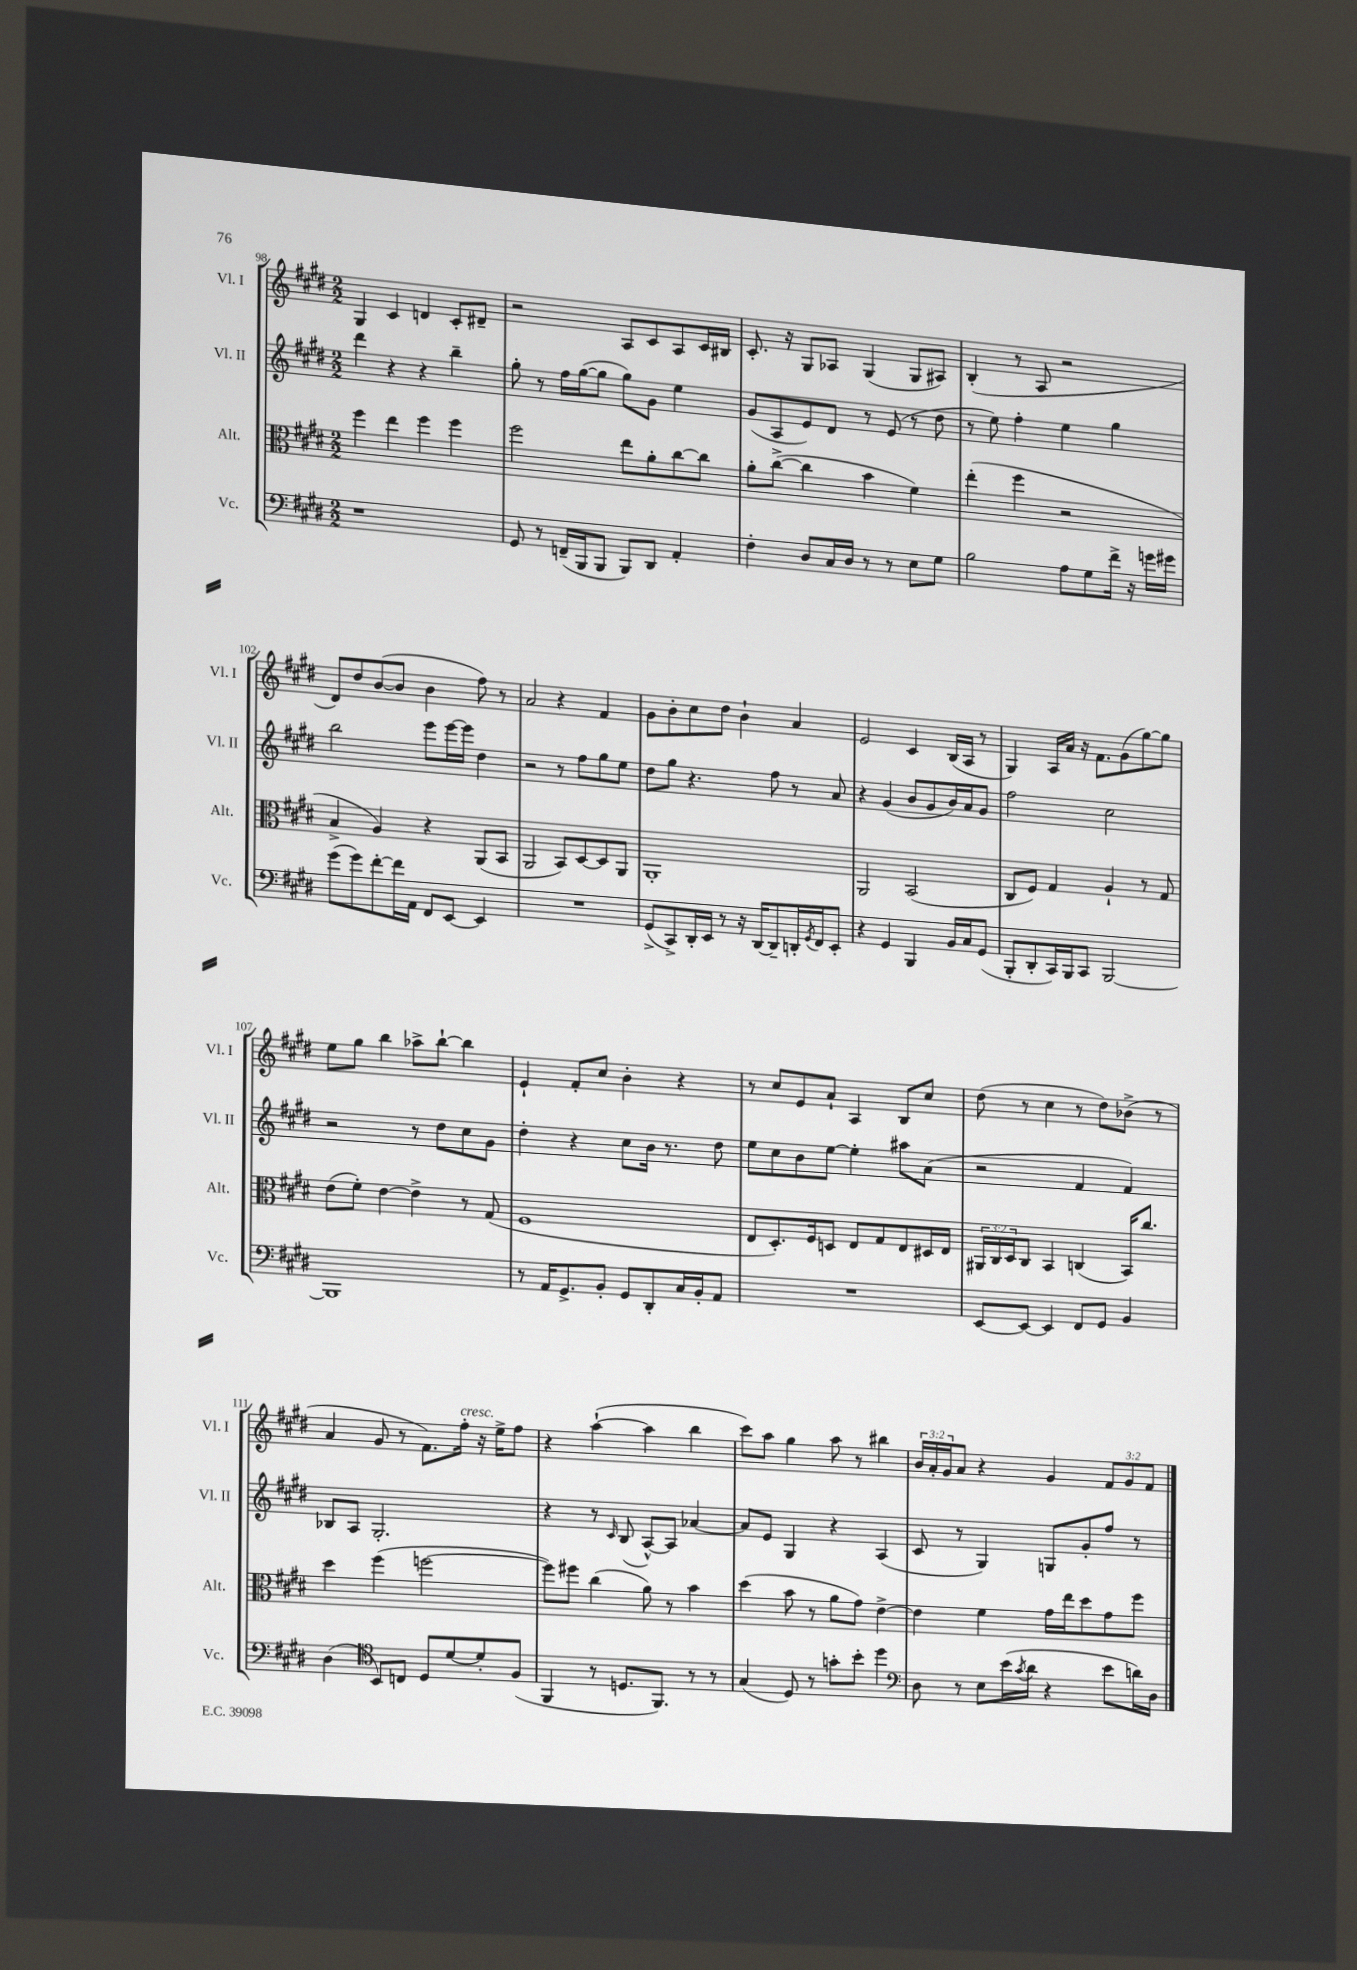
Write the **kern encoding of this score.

**kern	**kern	**kern	**kern
*staff4	*staff3	*staff2	*staff1
*clefF4	*clefC3	*clefG2	*clefG2
*k[f#c#g#d#]	*k[f#c#g#d#]	*k[f#c#g#d#]	*k[f#c#g#d#]
*M2/2	*M2/2	*M2/2	*M2/2
1r	4ff#	4ddd#	4G#
.	4ee	4r	4c#
.	4ff#	4r	4d
.	4ff#	4bb~	8c#'
.	.	.	8d#~
=	=	=	=
8GG#	2ff#	8gg#'	2r
8r	.	8r	.
(16FF~	.	16ff#	.
16BBB	.	([16gg#	.
8BBB	.	8gg#]	.
8BBB)	8ee	8gg#)	8A
8DD#	8a'	8g#	8c#
4AA'	[8cc#	4ee	8A
.	8cc#]	.	16c#
.	.	.	16B#
=	=	=	=
4F#'	8a'	(8g#	8.c#'
.	([8cc#^	8A	.
.	.	.	16r
8D#	4cc#]	8e)	8G#
16C#	.	8d#	8A-
16D#	.	.	.
8r	4b	8r	(4G#
8r	.	(8e	.
8E	4f#)	8r	8G#
8G#	.	8dd#	8A#)
=	=	=	=
2B	(4ee'	8r	(4B'
.	.	8ee)	.
.	4ff#	4ff#'	8r
.	.	.	8A
8A	2r	4ee	2r
8G#	.	.	.
16f#^	.	4gg#	.
16r	.	.	.
16g	.	.	.
16g#	.	.	.
=	=	=	=
(8g#	4B^	2bb	8d#)
8g#)	.	.	8dd#
[8f#'	4A)	.	([8b
16f#]	.	.	8b]
16AA	.	.	.
8FF#	4r	8eee	4b
[8EE	.	[16eee	.
.	.	16eee]	.
4EE]	(8AA	4dd#	8ff#)
.	8BB	.	8r
=	=	=	=
1r	2AA	2r	2a
.	8BB)	8r	4r
.	[8D#	8ff#	.
.	8D#]	8gg#	4f#
.	8AA	8ee	.
=	=	=	=
(8GG#^	1AA'	8dd#	8g#
8CC#^)	.	8gg#	8b'
16DD#'	.	4.r	8cc#
16EE	.	.	.
8r	.	.	8dd#
16r	.	.	4b`
[16DD#	.	.	.
8DD#~]	.	8ff#	.
16DD'	.	8r	4a
8qGG#	.	.	.
16FF#	.	.	.
8EE'	.	8a	.
=	=	=	=
4r	2AA	4r	2e
4GG#	.	(4g#	.
4BBB	(2BB	8b	4c#
.	.	8g#	.
16BB	.	16b)	(16B
16C#	.	16a	16A
(8GG#	.	8g#	8r
=	=	=	=
8BBB'	8C#	2ff#	4G#)
8DD#'	8F#)	.	.
16CC#)	4G#	.	16A
16BBB	.	.	16a
8CC#	.	.	16r
.	.	.	8.f#
[2BBB	4A`	2cc#	.
.	.	.	(8g#
.	8r	.	[8gg#)
.	8G#	.	8gg#]
=	=	=	=
1BBB]	(8e	2r	8ee
.	8f#')	.	8gg#
.	[4e	.	4bb
.	4e^]	8r	8aa-^
.	.	8dd#	[8bb`
.	8r	8cc#	4bb]
.	(8G#	8g#	.
=	=	=	=
8r	1F#	4dd#'	4e`
16AA	.	.	.
8.GG#^	.	.	.
.	.	4r	8f#'
8BB'	.	.	8cc#
8GG#	.	8cc#	4b'
8DD#'	.	16b	.
.	.	8.r	.
16C#	.	.	4r
16BB'	.	.	.
8AA	.	8dd#	.
=	=	=	=
1r	8E	8ee	8r
.	8.D#')	8cc#	8cc#
.	.	8b	8e
.	16F#	.	.
.	8D	[8ee	8a`
.	8E	4ee']	4A
.	8G#	.	.
.	8E	8aa#	8B
.	16D#	(8a	8cc#
.	16E	.	.
=	=	=	=
[8EE	24AA#	2r	(8dd#
.	24C#	.	.
.	24D#	.	.
8EE_	8C#	.	8r
4EE]	4BB	.	4cc#
8FF#	(4C	4f#	8r
8GG#	.	.	8dd#)
4BB	16BB)	4f#)	(8b-^
.	8.cc#	.	.
.	.	.	8r
=	=	=	=
(4D#	4dd#	8B-	4a
.	.	8A	.
*clefC4	*	*	*
8BB)	(4ff#	2.G#'	8g#
8C	.	.	8r
8D#	[2ff	.	8.f#)
[8d#	.	.	.
.	.	.	16ff#'
8d#']	.	.	16r
.	.	.	16ee^
(8F#	.	.	8ff#
=	=	=	=
4FF#	8ff])	4r	4r
.	8ff#	.	.
8r	(4cc#	8r	([4aa`
.	.	16qqc#	.
8.D	.	(8B	.
.	8a)	[8A^^)	4aa]
8.FF#)	.	.	.
.	8r	8A]	.
8r	4b	[4a-	4bb
8r	.	.	.
=	=	=	=
(4G#	(4dd#	8a-]	8ccc#)
.	.	8e	8aa
8D#)	8b	4G#	4gg#
8r	8r	.	.
8g'	8a	4r	8aa
8b'	8g#)	.	8r
4dd#	[4e^	(4A	4bb#
=	=	=	=
*clefF4	*	*	*
8D#	4e]	8c#	24b
.	.	.	24a'
.	.	.	24g#
8r	.	8r	8a
8E	4f#	4G#)	4r
(16e	.	.	.
8qc#	.	.	.
16d#	.	.	.
4r	16g#	8G	4g#
.	16ee	.	.
.	8dd#	8g#'	.
8e	8g#	8ff#	12f#
.	.	.	12g#
16d)	8ff#	8r	.
.	.	.	12f#
16D#	.	.	.
==	==	==	==
*-	*-	*-	*-
